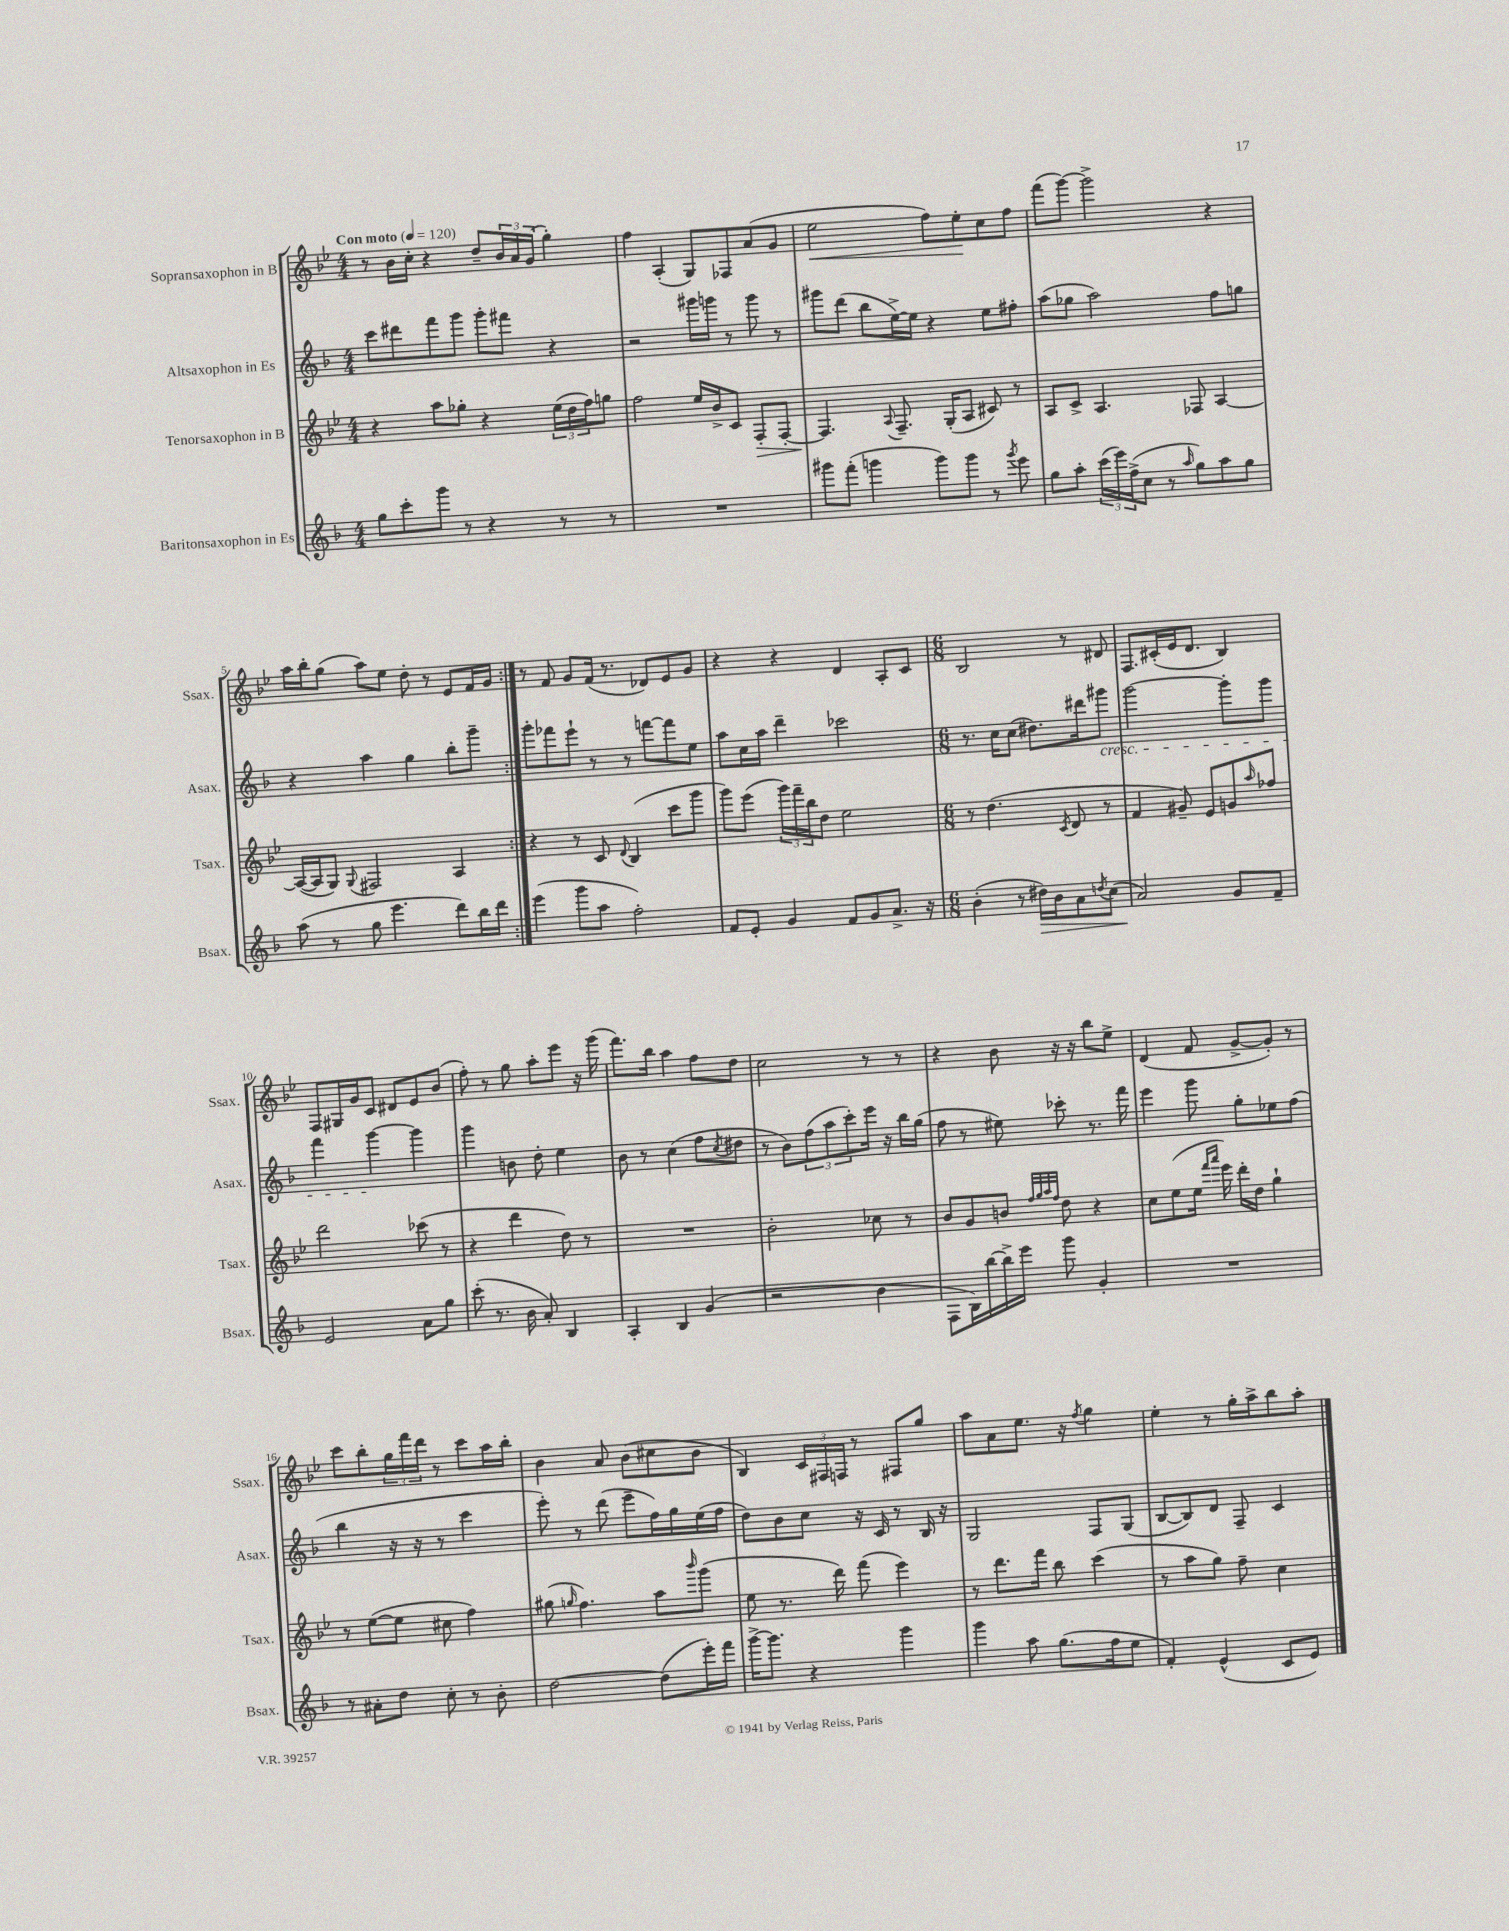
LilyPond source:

<<
\new StaffGroup <<
\new Staff = "s0" \with { instrumentName = "Sopransaxophon in B" shortInstrumentName = "Ssax." } {
    \clef treble \key bes \major \numericTimeSignature \time 4/4 \tempo "Con moto" 4 = 120
    \repeat volta 2 { r8 bes'16 c''16-. r4 d''8-- \tuplet 3/2 { bes'16 a'16 g'16( } g''4-.) |
    f''4 a4-.( g8) fes8 a'8( g'8 |
    ees''2\< f''8) ees''8-.\! c''8 f''8 |
    f'''8( g'''8~) g'''2-> r4 |
    a''16 bes''16-. g''8( a''8) ees''8 d''8-. r8 ees'8 f'16 g'16 | }
    r8 f'8 g'8 f'16( r8. des'8) ees'8 g'8 |
    r4 r4 d'4 a8-. c'8 |
    \numericTimeSignature \time 6/8 bes2 r8 dis'8 |
    f8. cis'16-.( ees'16 d'8. bes4) |
    f8 gis16 g'16 c'8 dis'8 ees'8 bes'8( |
    f''8-.) r8 g''8 a''8-. ees'''8 r16 g'''16( |
    f'''8.) bes''16 a''4 f''8 d''8 |
    c''2 r8 r8 |
    r4 bes'8 r16 r16 bes''8 ees''8-> |
    d'4( f'8 g'8~-> g'8-.) r8 |
    c'''8 bes''8-. \tuplet 3/2 { g''16 f'''16 d'''16 } r8 c'''8 a''16 bes''16-. |
    bes'4 a'8 bes'8( cis''8 bes'8 |
    bes4) \tuplet 3/2 { c'16 fis16 f16 } r8 fis8 g''8 |
    a''8 a'8 ees''8. r16 \acciaccatura { f''8 } g''4 |
    ees''4-. r8 g''16-. a''16-> bes''8 a''8-. \bar "|." |
}
\new Staff = "s1" \with { instrumentName = "Altsaxophon in Es" shortInstrumentName = "Asax." } {
    \clef treble \key f \major \numericTimeSignature \time 4/4
    \repeat volta 2 { c'''8 dis'''8 f'''8 g'''8 g'''8-. fis'''8 r4 |
    r2 gis'''16 g'''16 r8 g'''8 r8 |
    gis'''8 d'''8( bes''8 e''16~->) e''16 r4 e''8 fis''8-. |
    a''8( ges''8 a''2) f''8 g''8 |
    r4 a''4 g''4 bes''8-. g'''8-- | }
    g'''8-. fes'''8 e'''8-! r8 r8 f'''8~ f'''8 e''8 |
    a''8 c''16 a''16 d'''4-- ces'''2 |
    \numericTimeSignature \time 6/8 r8. c''16 c''8( dis''8.) dis'''16 gis'''8\cresc |
    g'''2~ g'''8-. g'''8 |
    f'''4 g'''4~\! g'''4 |
    g'''4 b'8 d''8-. e''4 |
    bes'8 r8 c''4( f''8 \acciaccatura { c''8 } dis''8 |
    r8 bes'8) \tuplet 3/2 { f''8( a''8 c'''8-.) } e'''16 r16 bes''16 g''16( |
    f''8 r8 eis''8) ces'''8-. r8. f'''16 |
    e'''4 g'''8 g''8-. ees''8 f''8( |
    bes''4 r16 r16 r8 c'''4 |
    e'''8-.) r8 d'''8( e'''8-- f''16) g''16 e''16( f''16 |
    d''8) bes'8 c''8 r16 c'16 r8 bes16 r16 |
    g2 f8 g8( |
    bes8~ bes8) d'8 f8-- c'4 \bar "|." |
}
\new Staff = "s2" \with { instrumentName = "Tenorsaxophon in B" shortInstrumentName = "Tsax." } {
    \clef treble \key bes \major \numericTimeSignature \time 4/4
    \repeat volta 2 { r4 a''8 ges''8-. r4 \tuplet 3/2 { ees''16( d''16 f''16) } g''8 |
    f''2 ees''16 bes'16-> c'8 f8-.\> f8~-. |
    f4.\! \appoggiatura { a8 } f8.-- g16-.( a8 cis'8) r8 |
    a8 c'8-> a4. fes8 a4~ |
    a16~( a16 g8) \appoggiatura { g8 } fis2 a4 | }
    r4 r8 c'8 \appoggiatura { d'8 } bes4( c'''8 g'''8 |
    g'''8) ees'''8( \tuplet 3/2 { g'''16) f'''16-- bes''16 } d''8 ees''2 |
    \numericTimeSignature \time 6/8 r8 d''4.( \acciaccatura { c'8 } d'8 r8 |
    f'4 gis'8--) ees'8 g'8 \grace { a''16 } fes''8 |
    d'''2 ces'''8( r8 |
    r4 d'''4 d''8) r8 |
    R2. |
    bes'2-. ces''8 r8 |
    bes'8 g'8 b'8 \grace { f''32 g''32 a''32 f''32 } d''8 r4 |
    c''8 ees''8( ees''16 \grace { f'''16 a'''16 } ees'''16) d'''16-. d''16 g''4-! |
    r8 ees''8~( ees''8 cis''8 f''4) |
    gis''8( \grace { g''16 } f''4.) a''8 \grace { bes'''16 } g'''8( |
    ees''8 r8. d'''16) f'''8( ees'''4) |
    r8 d'''8. f'''16 bes''8 c'''4( |
    r8 a''8 g''8) f''8-- c''4 \bar "|." |
}
\new Staff = "s3" \with { instrumentName = "Baritonsaxophon in Es" shortInstrumentName = "Bsax." } {
    \clef treble \key f \major \numericTimeSignature \time 4/4
    \repeat volta 2 { g''8 c'''8-. g'''8 r8 r4 r8 r8 |
    R1 |
    gis'''8 f'''8-.( g'''4 g'''8) g'''8 r8 \acciaccatura { g'''8 } e'''8 |
    g''8 a''8-. \tuplet 3/2 { c'''16( e'''16) f''16->( } c''8 r8 \grace { a''16 } g''8) a''8 g''8 |
    a''8( r8 g''8 e'''4. d'''8) bes''16 d'''16 | }
    e'''4( g'''8 a''8 f''2-.) |
    f'8 e'8-. g'4 f'8 g'8 a'8.-> r16 |
    \numericTimeSignature \time 6/8 bes'4-.( r8 dis''16\>) bes'16 a'8 \acciaccatura { d''8 } c''8( |
    a'2\!) g'8 f'8-- |
    e'2 a'8 g''8 |
    c'''8-.( r8. bes'16 a'8-.) bes4 |
    a4-. bes4 g'4( |
    r2 bes'4 |
    f8 bes16) bes''16~ bes''16-> e'''16 g'''8 g'4-. |
    R2. |
    r8 ais'8-. d''8 c''8-. r8 bes'8-. |
    d''2~ d''8( e'''16-.) f'''16 |
    g'''16~-> g'''8. r4 g'''4 |
    g'''4 a''8 g''8.( f''16 e''8 |
    f'4-.) e'4-^( c'8 e'8) \bar "|." |
}
>>
>>
